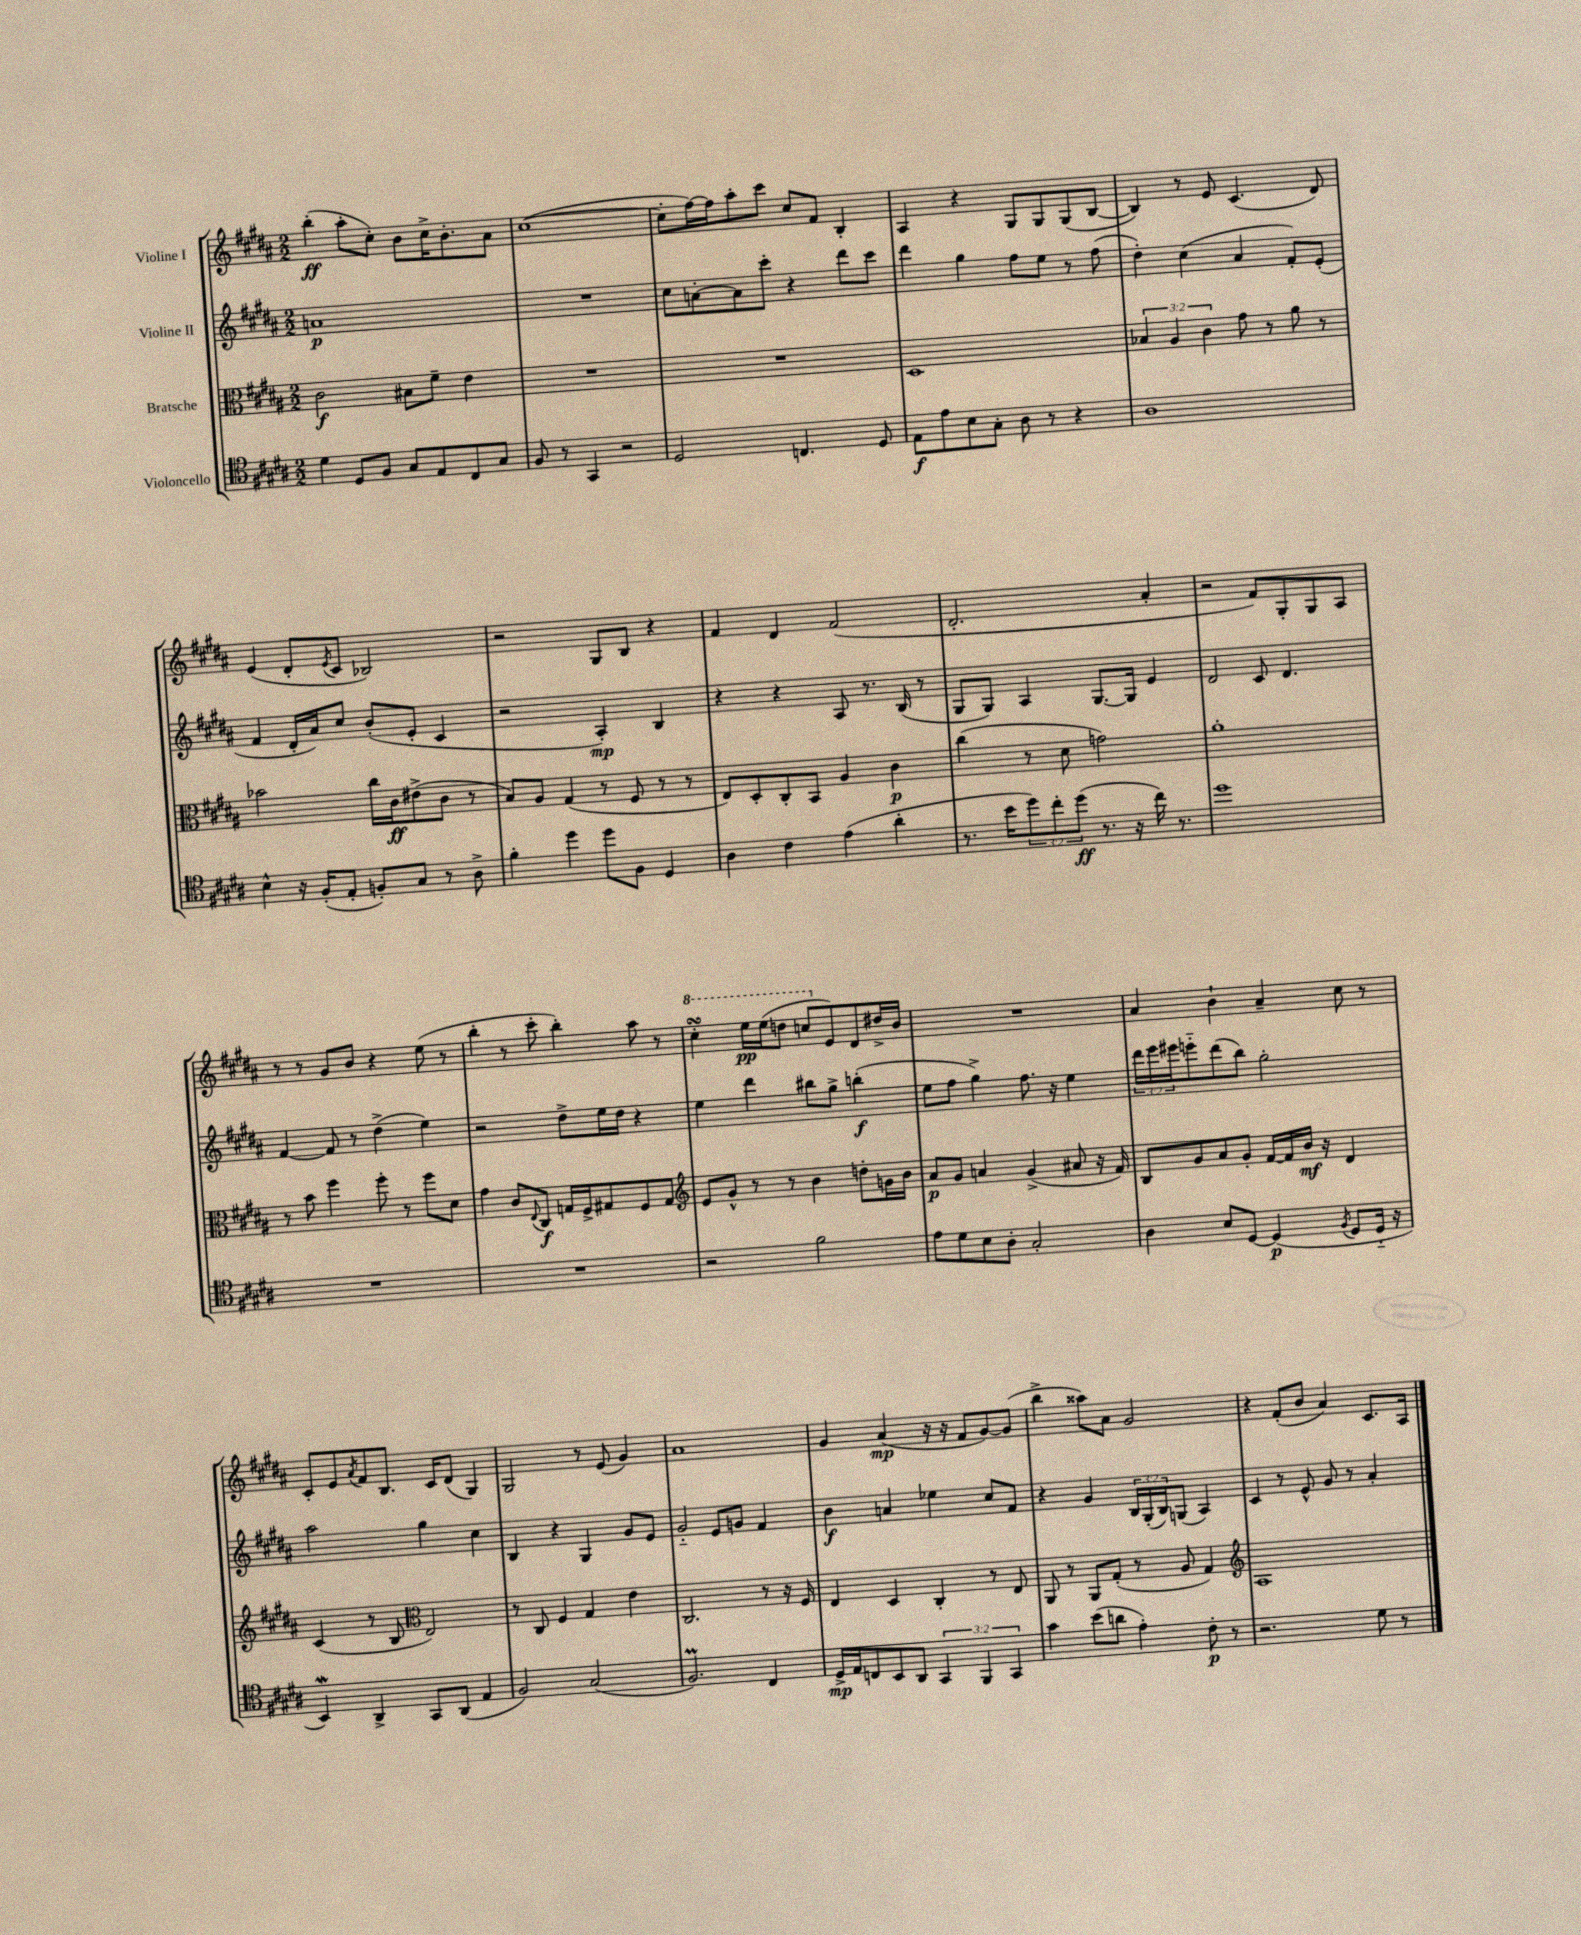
<<
\new StaffGroup <<
\new Staff = "s0" \with { instrumentName = "Violine I" } {
    \clef treble \key b \major \numericTimeSignature \time 2/2
    b''4-.\ff( ais''8-. cis''8-.) b'8 cis''16-> b'8.-. ais'8 |
    cis''1~( |
    cis''8-. fis''16~) fis''16 ais''8-. cis'''8 cis''8 fis'8 b4-. |
    ais4 r4 gis8 gis8 gis8( b8~ |
    b4) r8 e'8 cis'4.( dis'8) |
    e'4( dis'8-. \acciaccatura { e'8 } cis'8 bes2) |
    r2 gis8 b8 r4 |
    fis'4 dis'4 fis'2( |
    dis'2.-. ais'4-. |
    r2 fis'8) gis8-. gis8 ais8 |
    r8 r8 gis'8 b'8 r4 e''8( r8 |
    b''4-. r8 cis'''8-. b''4-.) ais''8 r8 |
    \ottava #1 cis'''4-.\turn e'''16\pp e'''16( d'''8 c'''8 \ottava #0 e'8) dis'8 dis''!16-> b'16 |
    R1 |
    ais'4 b'4-! ais'4-- cis''8 r8 |
    cis'8-. e'8 \acciaccatura { ais'8 } fis'8 b8. cis'16 dis'8( gis4) |
    gis2 r8 e'8( gis'4) |
    ais'1 |
    gis'4 ais'4\mp( r16 r16 fis'8 gis'8~) gis'8( |
    b''4-> aisis''8) ais'8 gis'2 |
    r4 fis'8-.( b'8 ais'4) cis'8. ais16 \bar "|." |
}
\new Staff = "s1" \with { instrumentName = "Violine II" } {
    \clef treble \key b \major \numericTimeSignature \time 2/2 \override Staff.TupletNumber.text = #tuplet-number::calc-fraction-text
    a'1\p |
    R1 |
    cis''8 a'8~-. a'8 cis'''8-. r4 dis'''8 cis'''8 |
    dis'''4 gis''4 fis''8 e''8 r8 fis''8( |
    dis''4-.) cis''4( ais'4 fis'8-.) e'8-.( |
    fis'4 dis'16-. ais'16) cis''8 b'8-.( e'8-. cis'4 |
    r2 ais4-.\mp) b4 |
    r4 r4 ais8 r8. b16( r8 |
    gis8 gis8) ais4 gis8.~ gis16 e'4 |
    dis'2 cis'8 dis'4. |
    fis'4~ fis'8 r8 dis''4->( e''4) |
    r2 dis''8-> e''16 dis''16 r4 |
    e''4 dis'''4 bis''8 gis''8-> b''4-.\f( |
    e''8 fis''8 gis''4->) fis''8. r16 e''4 |
    \tuplet 3/2 { dis'''16 e'''16 eis'''16 } e'''8-_ dis'''8( b''8) gis''2-. |
    ais''2 gis''4 cis''4 |
    b4 r4 gis4 gis'8 e'8 |
    gis'2-_ e'8 g'8 fis'4 |
    b'4\f a'4 ees''4 cis''8 fis'8 |
    r4 gis'4 \tuplet 3/2 { b16 gis16-.( b16) } g8( ais4) |
    cis'4 r8 e'8-^ gis'8 r8 ais'4-. \bar "|." |
}
\new Staff = "s2" \with { instrumentName = "Bratsche" } {
    \clef alto \key b \major \numericTimeSignature \time 2/2 \override Staff.TupletNumber.text = #tuplet-number::calc-fraction-text
    cis'2\f bis8 fis'8-- e'4 |
    R1 |
    R1 |
    dis1 |
    \tuplet 3/2 { bes4 ais4 cis'4 } gis'8 r8 ais'8 r8 |
    bes'2 cis''16 cis'16\ff eis'8->( cis'8 r8 |
    b8) ais8 gis4( r8 fis8 r8 r8 |
    e8) dis8-. cis8-. b,8 ais4 cis'4\p |
    cis''4( r8 dis'8 g'2) |
    ais'1-. |
    r8 b'8 fis''4 fis''8-. r8 fis''8 dis'8 |
    gis'4 cis'8 \appoggiatura { e8 } cis8\f g16 fis16-> gis8 fis8 gis8 |
    \clef treble e'8 gis'8-^ r8 r8 b'4 d''8-. g'16 b'16 |
    ais'8\p gis'8 a'4 gis'4->( ais'8 r16 fis'16) |
    b8 gis'8 ais'8 gis'8-. fis'16~ fis'16 b'16\mf r16 dis'4 |
    cis'4( r8 b8 \clef alto e2) |
    r8 cis8 fis4 gis4 e'4 |
    cis2. r8 r16 fis16 |
    e4 dis4 cis4-. r8 e8 |
    ais,8 r8 ais,8 gis8-.( r8 ais8 gis4) |
    \clef treble ais1 \bar "|." |
}
\new Staff = "s3" \with { instrumentName = "Violoncello" } {
    \clef tenor \key b \major \numericTimeSignature \time 2/2 \override Staff.TupletNumber.text = #tuplet-number::calc-fraction-text
    dis'4 dis8 fis8 gis8 e8 cis8 gis8 |
    fis8 r8 gis,4 r2 |
    dis2 c4. dis8 |
    e8\f e'8 b8 gis8-. ais8 r8 r4 |
    ais1 |
    b4-^ r16 fis16-.( e8-. f8-.) gis8 r8 ais8-> |
    fis'4-. dis''4 dis''8 fis8 dis4 |
    ais4 cis'4 e'4( ais'4-. |
    r8. b'16 \tuplet 3/2 { dis''8) cis''8-. dis''8\ff( } r8. r16 cis''16) r8. |
    dis''1 |
    R1 |
    R1 |
    r2 fis'2 |
    e'8 dis'8 b8 ais8-. gis2-. |
    ais4 b8 dis8~ dis4\p( \acciaccatura { fis8 } dis8 dis16-_ r16 |
    b,4\mordent) ais,4-> gis,8 ais,8( e4 |
    fis2) gis2( |
    fis2.\prall) cis4 |
    dis16->\mp e16 c8 b,8 ais,8 \tuplet 3/2 { gis,4 fis,4 gis,4 } |
    gis'4 b'8( a'8 e'4-.) cis'8-.\p r8 |
    r2. dis'8 r8 \bar "|." |
}
>>
>>
\layout { \context { \Score \remove "Bar_number_engraver" } }
